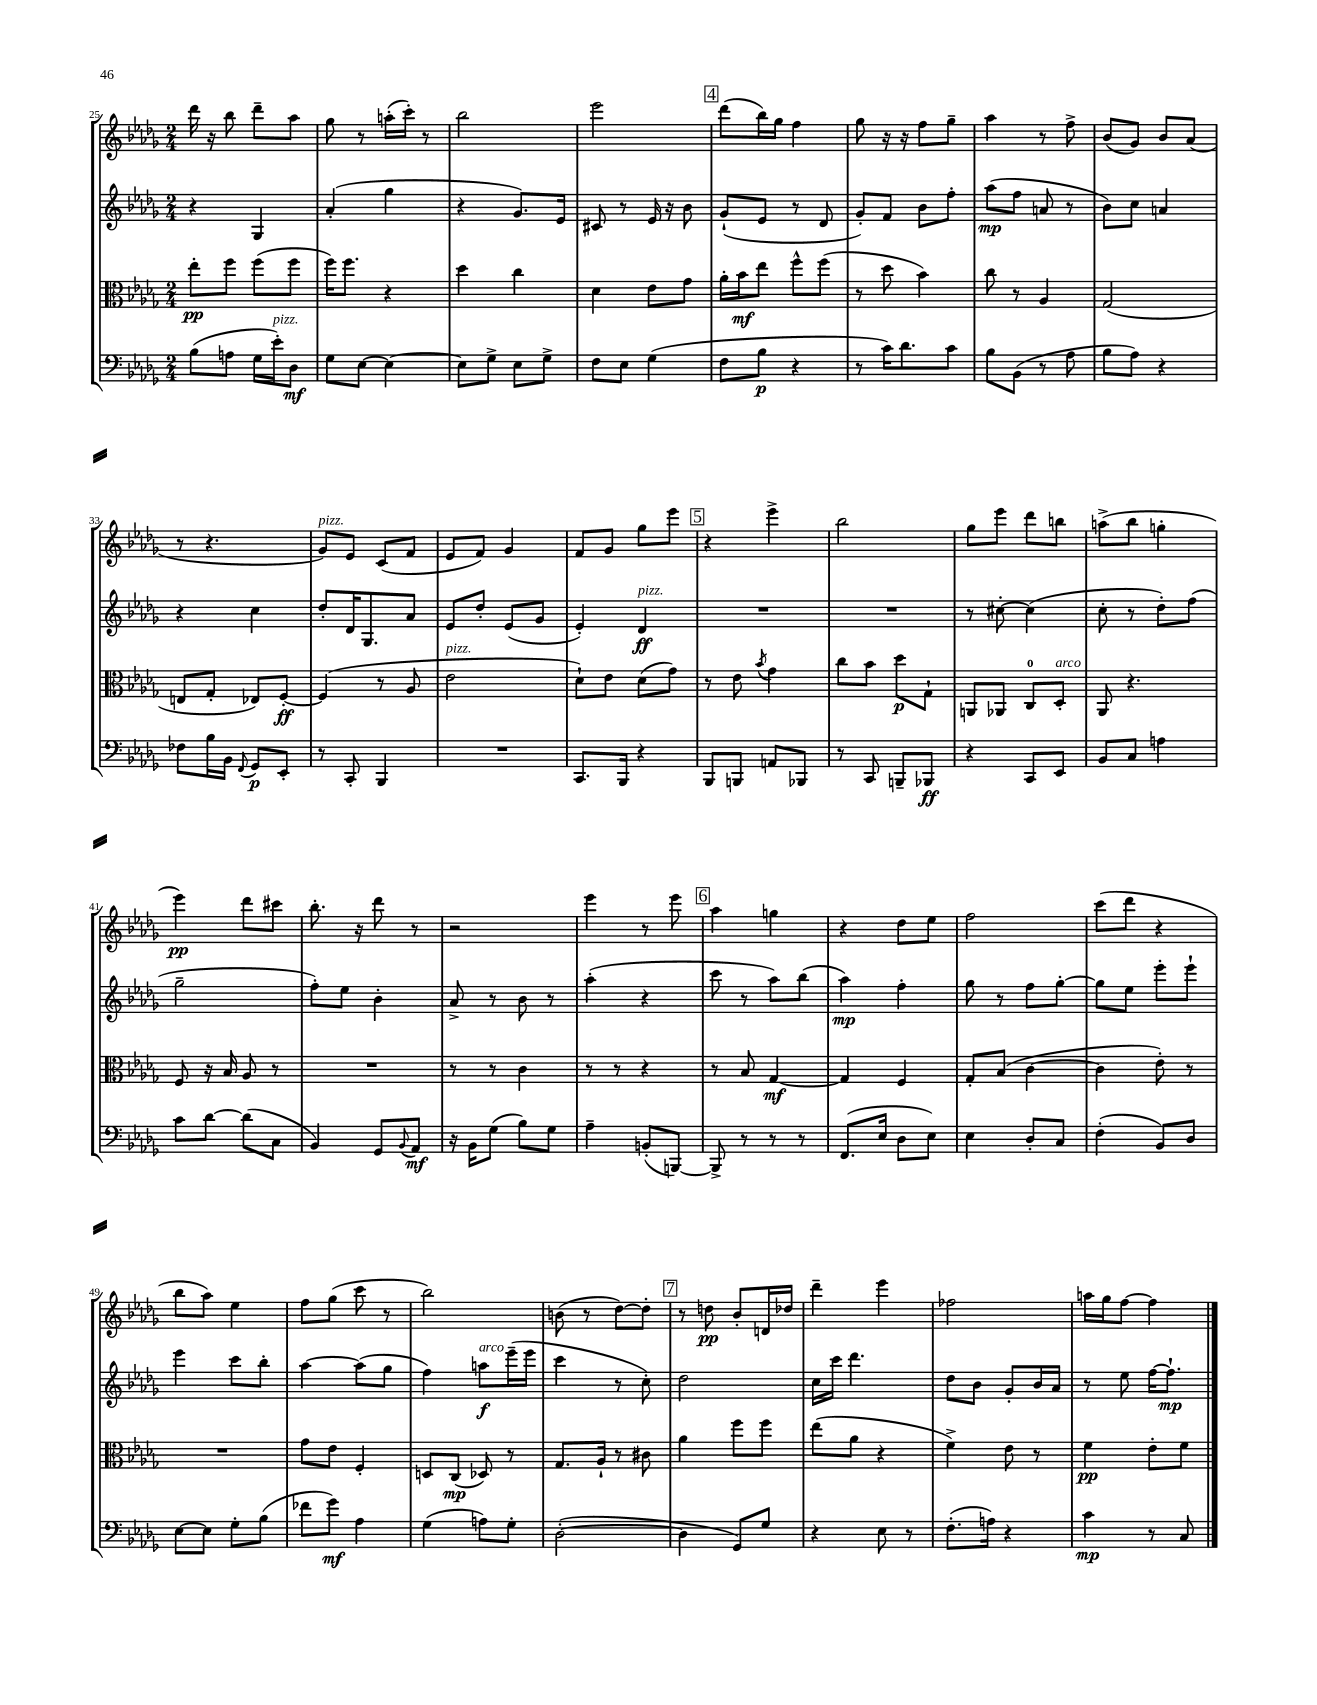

**kern	**kern	**kern	**kern
*staff4	*staff3	*staff2	*staff1
*clefF4	*clefC3	*clefG2	*clefG2
*k[b-e-a-d-g-]	*k[b-e-a-d-g-]	*k[b-e-a-d-g-]	*k[b-e-a-d-g-]
*M2/4	*M2/4	*M2/4	*M2/4
(8B-\L	8ee-'\L	4r	16ddd-\
.	.	.	16r
8A\J	8ff\J	.	8bb-\
16G-\LL	(8ff\L	4G-/	8ddd-~\L
16e-'\J)	.	.	.
8D-\J	8ff\J	.	8aa-\J
=	=	=	=
8G-\L	16ff\LK)	(4a-'/	8gg-\
.	8.ff\J	.	.
[8E-\J	.	.	8r
4E-\_	4r	4gg-\	(16aa'\LL
.	.	.	16ccc'\JJ)
.	.	.	8r
=	=	=	=
8E-\]L	4dd-\	4r	2bb-\
8G-^\J	.	.	.
8E-\L	4cc\	8.g-/L)	.
8G-^\J	.	.	.
.	.	16e-/Jk	.
=	=	=	=
8F\L	4d-\	8c#/	2eee-\
8E-\J	.	8r	.
(4G-\	8e-\L	16e-/	.
.	.	16r	.
.	8g-\J	8b-\	.
=	=	=	=
8F\L	16a-'\LL	(8g-`/L	(8ddd-\L
.	16b-\J	.	.
8B-\J	8ee-\J	8e-/J	16bb-\L)
.	.	.	16gg-\JJ
4r	8ff^^\L	8r	4ff\
.	(8ff\J	8d-/	.
=	=	=	=
8r	8r	8g-'/L)	8gg-\
16c\LK)	8dd-\	8f/J	16r
8.d-\	.	.	16r
.	4b-\)	8b-\L	8ff\L
8c\J	.	8ff'\J	8gg-~\J
=	=	=	=
8B-\L	8cc\	(8aa-\L	4aa-\
(8BB-\J	8r	8ff\J	.
8r	4A-/	8a/	8r
8A-\	.	8r	8ff^\
=	=	=	=
8B-\L	(2G-/	8b-\L)	(8b-/L
8A-\J)	.	8cc\J	8g-/J)
4r	.	4a/	8b-/L
.	.	.	(8a-/J
=	=	=	=
8F-\L	8E/L	4r	8r
16B-\L	8G-'/J	.	4.r
16BB-\JJ	.	.	.
8qqFF/	.	.	.
8GG-/L	8E-/L)	4cc\	.
8EE-'/J	[8F'/J	.	.
=	=	=	=
8r	(4F/]	8dd-'/L	8g-/L)
8CC'/	.	16d-/K	8e-/J
.	.	8.G-/	.
4BBB-/	8r	.	(8c/L
.	8A-/	8a-/J	8f/J
=	=	=	=
2r	2e-\	8e-/L	8e-/L
.	.	8dd-'/J	8f/J)
.	.	(8e-/L	4g-/
.	.	8g-/J	.
=	=	=	=
8.CC/L	8d-`\L)	4e-'/)	8f/L
.	8e-\J	.	8g-/J
16BBB-/Jk	.	.	.
4r	(8d-\L	4d-/	8gg-\L
.	8g-\J)	.	8eee-\J
=	=	=	=
8BBB-/L	8r	2r	4r
8BBB/J	8e-\	.	.
.	8qb-/	.	.
8AA/L	4g-\	.	4eee-^\
8BBB-/J	.	.	.
=	=	=	=
8r	8cc\L	2r	2bb-\
8CC/	8b-\J	.	.
8BBB~/L	8dd-\L	.	.
8BBB-/J	8G-`\J	.	.
=	=	=	=
4r	8AA/L	8r	8gg-\L
.	8AA-/J	[8cc#'\	8eee-\J
8CC/L	8C/L	(4cc#\]	8ddd-\L
8EE-/J	8D-'/J	.	8bb\J
=	=	=	=
8BB-/L	8AA-/	8cc'\	(8aa^\L
8C/J	4.r	8r	8bb-\J
4A\	.	8dd-'\L)	4gg'\
.	.	(8ff\J	.
=	=	=	=
8c\L	8F/	2gg-~\	4eee-\)
[8d-\J	16r	.	.
.	16B-/	.	.
(8d-\]L	8A-/	.	8ddd-\L
8C\J	8r	.	8ccc#\J
=	=	=	=
4BB-/)	2r	8ff'\L)	8.bb-'\
.	.	8ee-\J	.
.	.	.	16r
8GG-/L	.	4b-'\	8ddd-\
8qqBB-/	.	.	.
8AA-/J	.	.	8r
=	=	=	=
16r	8r	8a-^/	2r
16BB-\LK	.	.	.
(8G-\J	8r	8r	.
8B-\L)	4c\	8b-\	.
8G-\J	.	8r	.
=	=	=	=
4A-~\	8r	(4aa-'\	4eee-\
.	8r	.	.
(8BB'/L	4r	4r	8r
[8BBB/J)	.	.	8eee-\
=	=	=	=
8BBB^/]	8r	8ccc\	4aa-\
8r	8B-/	8r	.
8r	[4G-/	8aa-\L)	4gg\
8r	.	(8bb-\J	.
=	=	=	=
(8.FF/L	4G-/]	4aa-\)	4r
16E-/Jk	.	.	.
8D-\L	4F/	4ff'\	8dd-\L
8E-\J)	.	.	8ee-\J
=	=	=	=
4E-\	8G-'/L	8gg-\	2ff\
.	(8B-/J	8r	.
8D-'/L	[4c\	8ff\L	.
8C/J	.	[8gg-'\J	.
=	=	=	=
(4F'\	4c\]	8gg-\]L	(8ccc\L
.	.	8ee-\J	8ddd-\J
8BB-/L)	8e-'\)	8eee-'\L	4r
8D-/J	8r	8eee-`\J	.
=	=	=	=
[8E-\L	2r	4eee-\	8bb-\L
8E-\]J	.	.	8aa-\J)
8G-'\L	.	8ccc\L	4ee-\
(8B-\J	.	8bb-'\J	.
=	=	=	=
8f-\L	8g-\L	[4aa-\	8ff\L
8g-\J)	8e-\J	.	(8gg-\J
4A-\	4F'/	(8aa-\]L	8ccc\
.	.	8gg-\J	8r
=	=	=	=
(4G-\	8D/L	4ff\)	2bb-\)
.	(8C/J	.	.
8A\L)	8D-/)	8aa\L	.
8G-'\J	8r	(16eee-~\L	.
.	.	16eee-\JJ	.
=	=	=	=
([2D-'\	8.G-/L	4ccc\	(8b\
.	.	.	8r
.	16A-`/Jk	.	.
.	8r	8r	[8dd-\L)
.	8c#\	8cc'\)	8dd-'\]J
=	=	=	=
4D-\]	4a-\	2dd-\	8r
.	.	.	8dd\
8GG-/L)	8ff\L	.	8b-'/L
8G-/J	8ff\J	.	16d/L
.	.	.	16dd-/JJ
=	=	=	=
4r	(8ee-\L	16cc\LL	4ddd-~\
.	.	16ccc\JJ	.
.	8a-\J	4.ddd-\	.
8E-\	4r	.	4eee-\
8r	.	.	.
=	=	=	=
(8.F'\L	4f^\)	8dd-\L	2ff-\
.	.	8b-\J	.
16A\Jk)	.	.	.
4r	8e-\	8g-'/L	.
.	8r	16b-/L	.
.	.	16a-/JJ	.
=	=	=	=
4c\	4f\	8r	16aa\LL
.	.	.	16gg-\J
.	.	8ee-\	[8ff\J
8r	8e-'\L	[16ff\LK	4ff\]
.	.	8.ff`\]J	.
8C/	8f\J	.	.
==	==	==	==
*-	*-	*-	*-
